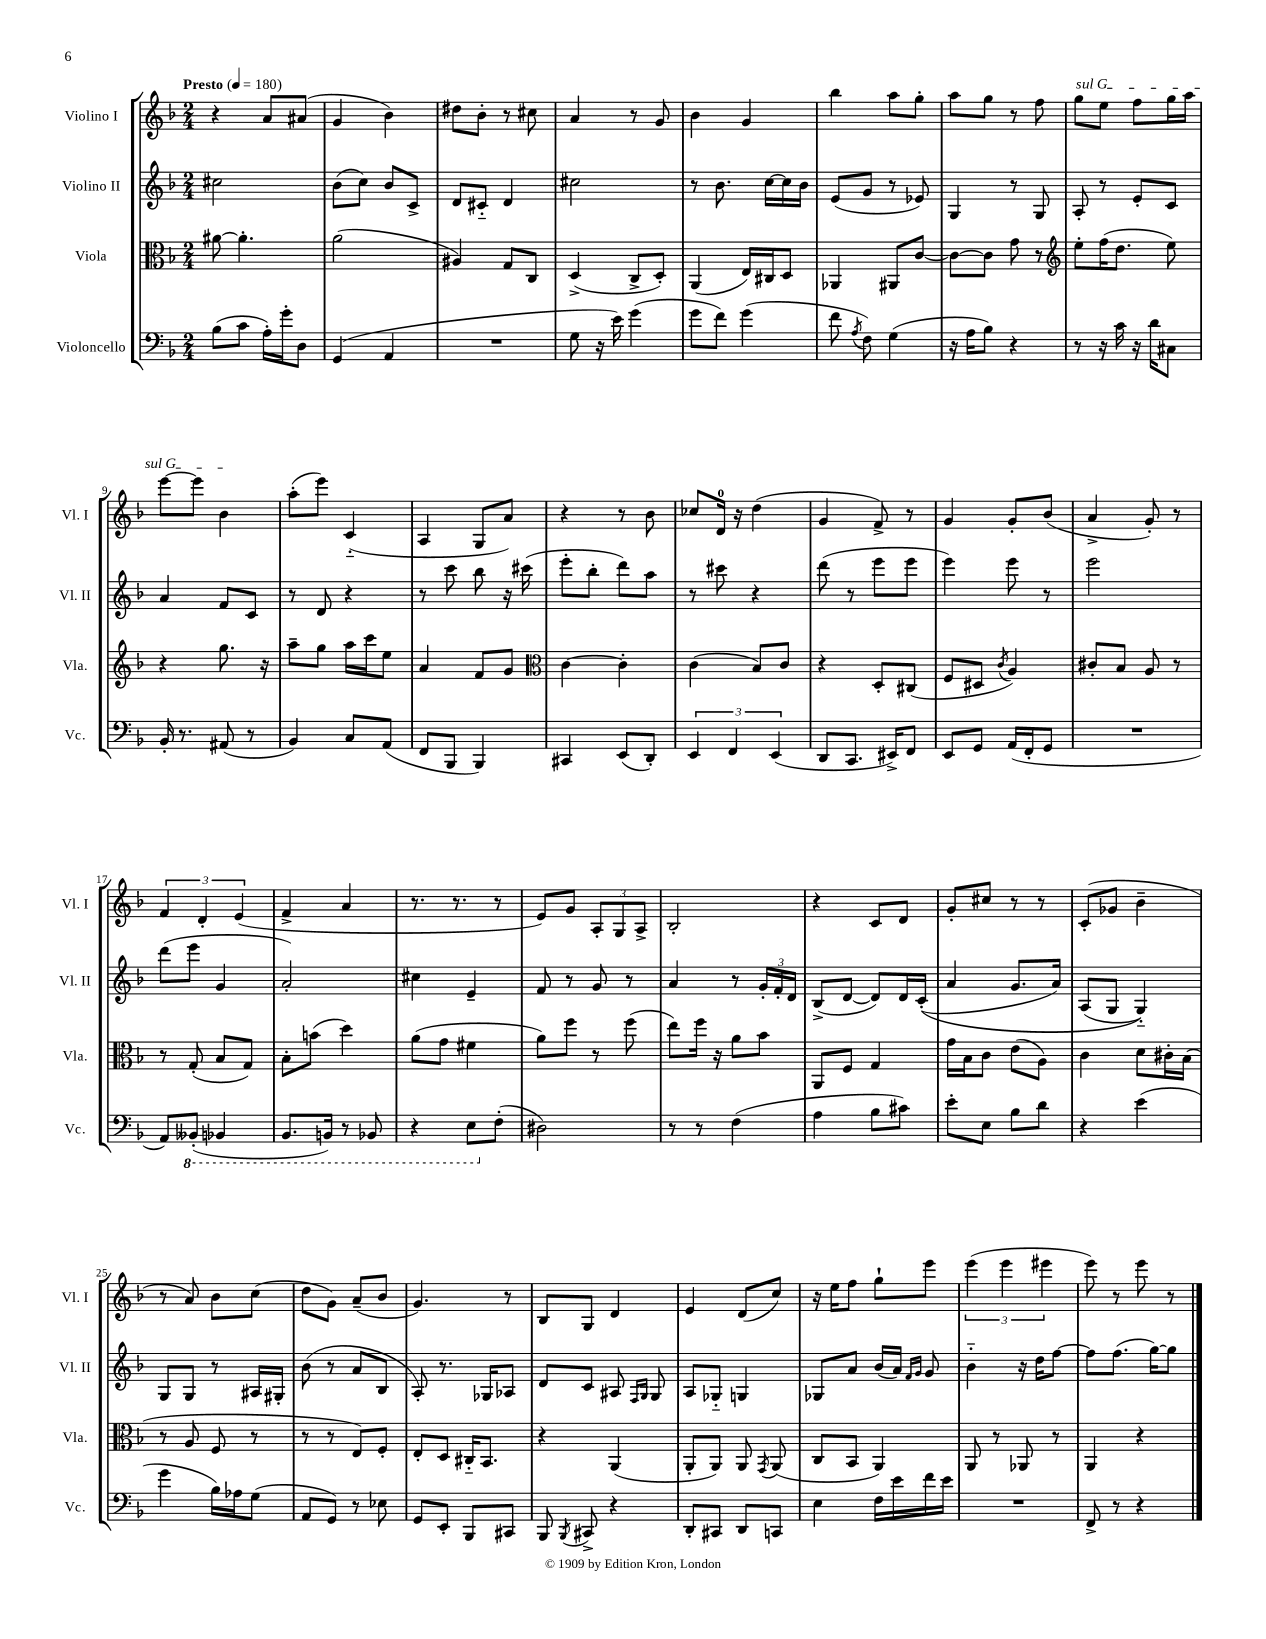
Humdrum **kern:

**kern	**kern	**kern	**kern
*staff4	*staff3	*staff2	*staff1
*clefF4	*clefC3	*clefG2	*clefG2
*k[b-]	*k[b-]	*k[b-]	*k[b-]
*M2/4	*M2/4	*M2/4	*M2/4
*MM180	*MM180	*MM180	*MM180
(8B-	[8a#	2cc#	4r
8c	4.a#']	.	.
16A')	.	.	8a
16g'	.	.	.
8D	.	.	(8a#
=	=	=	=
(4GG	(2a	(8b-	4g
.	.	8cc)	.
4AA	.	8b-	4b-)
.	.	8c^	.
=	=	=	=
2r	4A#)	8d	8dd#
.	.	8c#'~	8b-'
.	8G	4d	8r
.	8C	.	8cc#
=	=	=	=
8G	(4D^	2cc#	4a
16r	.	.	.
16e)	.	.	.
(4g	8C^	.	8r
.	8D')	.	8g
=	=	=	=
8g	(4AA	8r	4b-
8f)	.	8.b-	.
(4g	16E)	.	4g
.	16C#	[16cc	.
.	8D	16cc]	.
.	.	16b-	.
=	=	=	=
8f	4AA-	(8e	4bb-
8qA	.	.	.
8F)	.	8g	.
(4G	8AA#	8r	8aa
.	[8c	8e-)	8gg'
=	=	=	=
16r	8c_	4G	8aa
16A	.	.	.
8B-)	8c]	.	8gg
4r	8g	8r	8r
.	8r	8G	8ff
=	=	=	=
*	*clefG2	*	*
8r	8ee'	8A'	8gg
16r	(16ff	8r	8ee
16c	8.dd	.	.
16r	.	8e'	8ff
16d	.	.	.
8C#	8ee)	8c	16gg
.	.	.	16aa
=	=	=	=
16BB-'	4r	4a	[8eee
8.r	.	.	.
.	.	.	8eee]
(8AA#	8.gg	8f	4b-
8r	.	8c	.
.	16r	.	.
=	=	=	=
4BB-)	8aa~	8r	(8aa'
.	8gg	8d	8eee)
8C	16aa	4r	(4c'~
.	16ccc	.	.
(8AA	8ee	.	.
=	=	=	=
8FF	4a	8r	4A
8BBB-	.	8ccc	.
4BBB-)	8f	8bb-	8G
.	8g	16r	8a)
.	.	(16ccc#	.
=	=	=	=
*	*clefC3	*	*
4CC#	[4c	8eee'	4r
.	.	8bb-'	.
(8EE	4c']	8ddd)	8r
8DD')	.	8aa	8b-
=	=	=	=
6EE	(4c	8r	8cc-
.	.	8ccc#	16d
6FF	.	.	.
.	.	.	16r
.	8B-)	4r	(4dd
(6EE	.	.	.
.	8c	.	.
=	=	=	=
8DD	4r	(8ddd	4g
8.CC	.	8r	.
.	8D'	8eee	8f^)
16EE#^)	.	.	.
8FF	(8C#	8eee	8r
=	=	=	=
8EE	8F	4eee)	4g
8GG	8D#	.	.
.	8qc	.	.
(16AA	4A)	8eee	8g'
16FF'	.	.	.
8GG	.	8r	(8b-
=	=	=	=
2r	8c#'	2eee	4a^
.	8B-	.	.
.	8A	.	8g')
.	8r	.	8r
=	=	=	=
8AA)	8r	(8ddd	6f
(8BBB--'	(8G'	8eee	.
.	.	.	6d'
4BBB-	8B-	4g	.
.	.	.	(6e
.	8G)	.	.
=	=	=	=
8.BBB-	8B-'	2a')	4f^
.	(8b	.	.
16BBB)	.	.	.
8r	4dd)	.	4a
8BBB-	.	.	.
=	=	=	=
4r	(8a	4cc#	8.r
.	8g	.	.
.	.	.	8.r
8EE	4f#	4e~	.
(8F'	.	.	8r
=	=	=	=
2D#)	8a)	8f	8e)
.	8ff	8r	8g
.	8r	8g	12A'
.	.	.	12G
.	(8ff	8r	.
.	.	.	12A^
=	=	=	=
8r	8ee)	4a	2B-'
8r	16ff	.	.
.	16r	.	.
(4F	8a	8r	.
.	8b-	24g'	.
.	.	24f'	.
.	.	24d	.
=	=	=	=
4A	8AA	(8B-^	4r
.	8F	[8d	.
8B-	4G	8d])	8c
8c#)	.	16d	8d
.	.	&((16c'	.
=	=	=	=
8e'	16g	4a	8g'
.	16B-	.	.
8E	8c	.	8cc#
8B-	(8e	8.g	8r
8d	8A)	.	8r
.	.	16a)	.
=	=	=	=
4r	4c	(8A	(8c'
.	.	8G	8g-
(4e	8d	4G'~)&)	4b-~
.	16c#'	.	.
.	(16B-	.	.
=	=	=	=
4g	8r	8G	8r
.	8A	8G	8a)
16B-)	8F	8r	8b-
16A-	.	.	.
(8G	8r	16A#	(8cc
.	.	16G#'	.
=	=	=	=
8AA	8r	(8b-	8dd
8GG)	8r	8r	8g)
8r	8E)	8a	(8a~
8E-	8F'	8B-	8b-
=	=	=	=
8GG	8E'	8A')	4.g)
8EE'	8D	8.r	.
8BBB-	16C#'~	.	.
.	8.BB-	16G-	.
8CC#	.	8A-	8r
=	=	=	=
8BBB-	4r	8d	8B-
8qBBB-	.	.	.
8CC#^	.	8c	8G
4r	(4AA	8A#	4d
.	.	16qqF	.
.	.	16qqG	.
.	.	8G	.
=	=	=	=
8DD'	8AA'	8A	4e
8CC#	8AA)	8G-'~	.
8DD	8AA	4G	(8d
.	8qGG	.	.
8CC	(8AA	.	8cc)
=	=	=	=
4E	8C	8G-	16r
.	.	.	16ee
.	8BB-	8a	8ff
16F	4AA)	(16b-	8gg`
16e	.	16a)	.
.	.	16qqf	.
.	.	16qqg	.
16f	.	8g	8eee
16e	.	.	.
=	=	=	=
2r	8AA	4b-'~	(6eee
.	8r	.	.
.	.	.	6eee
.	8AA-	16r	.
.	.	16dd	.
.	.	.	6eee#
.	8r	[8ff	.
=	=	=	=
8FF^	4AA	8ff]	8eee)
8r	.	(8.ff	8r
4r	4r	.	8eee
.	.	[16gg)	.
.	.	8gg]	8r
==	==	==	==
*-	*-	*-	*-
